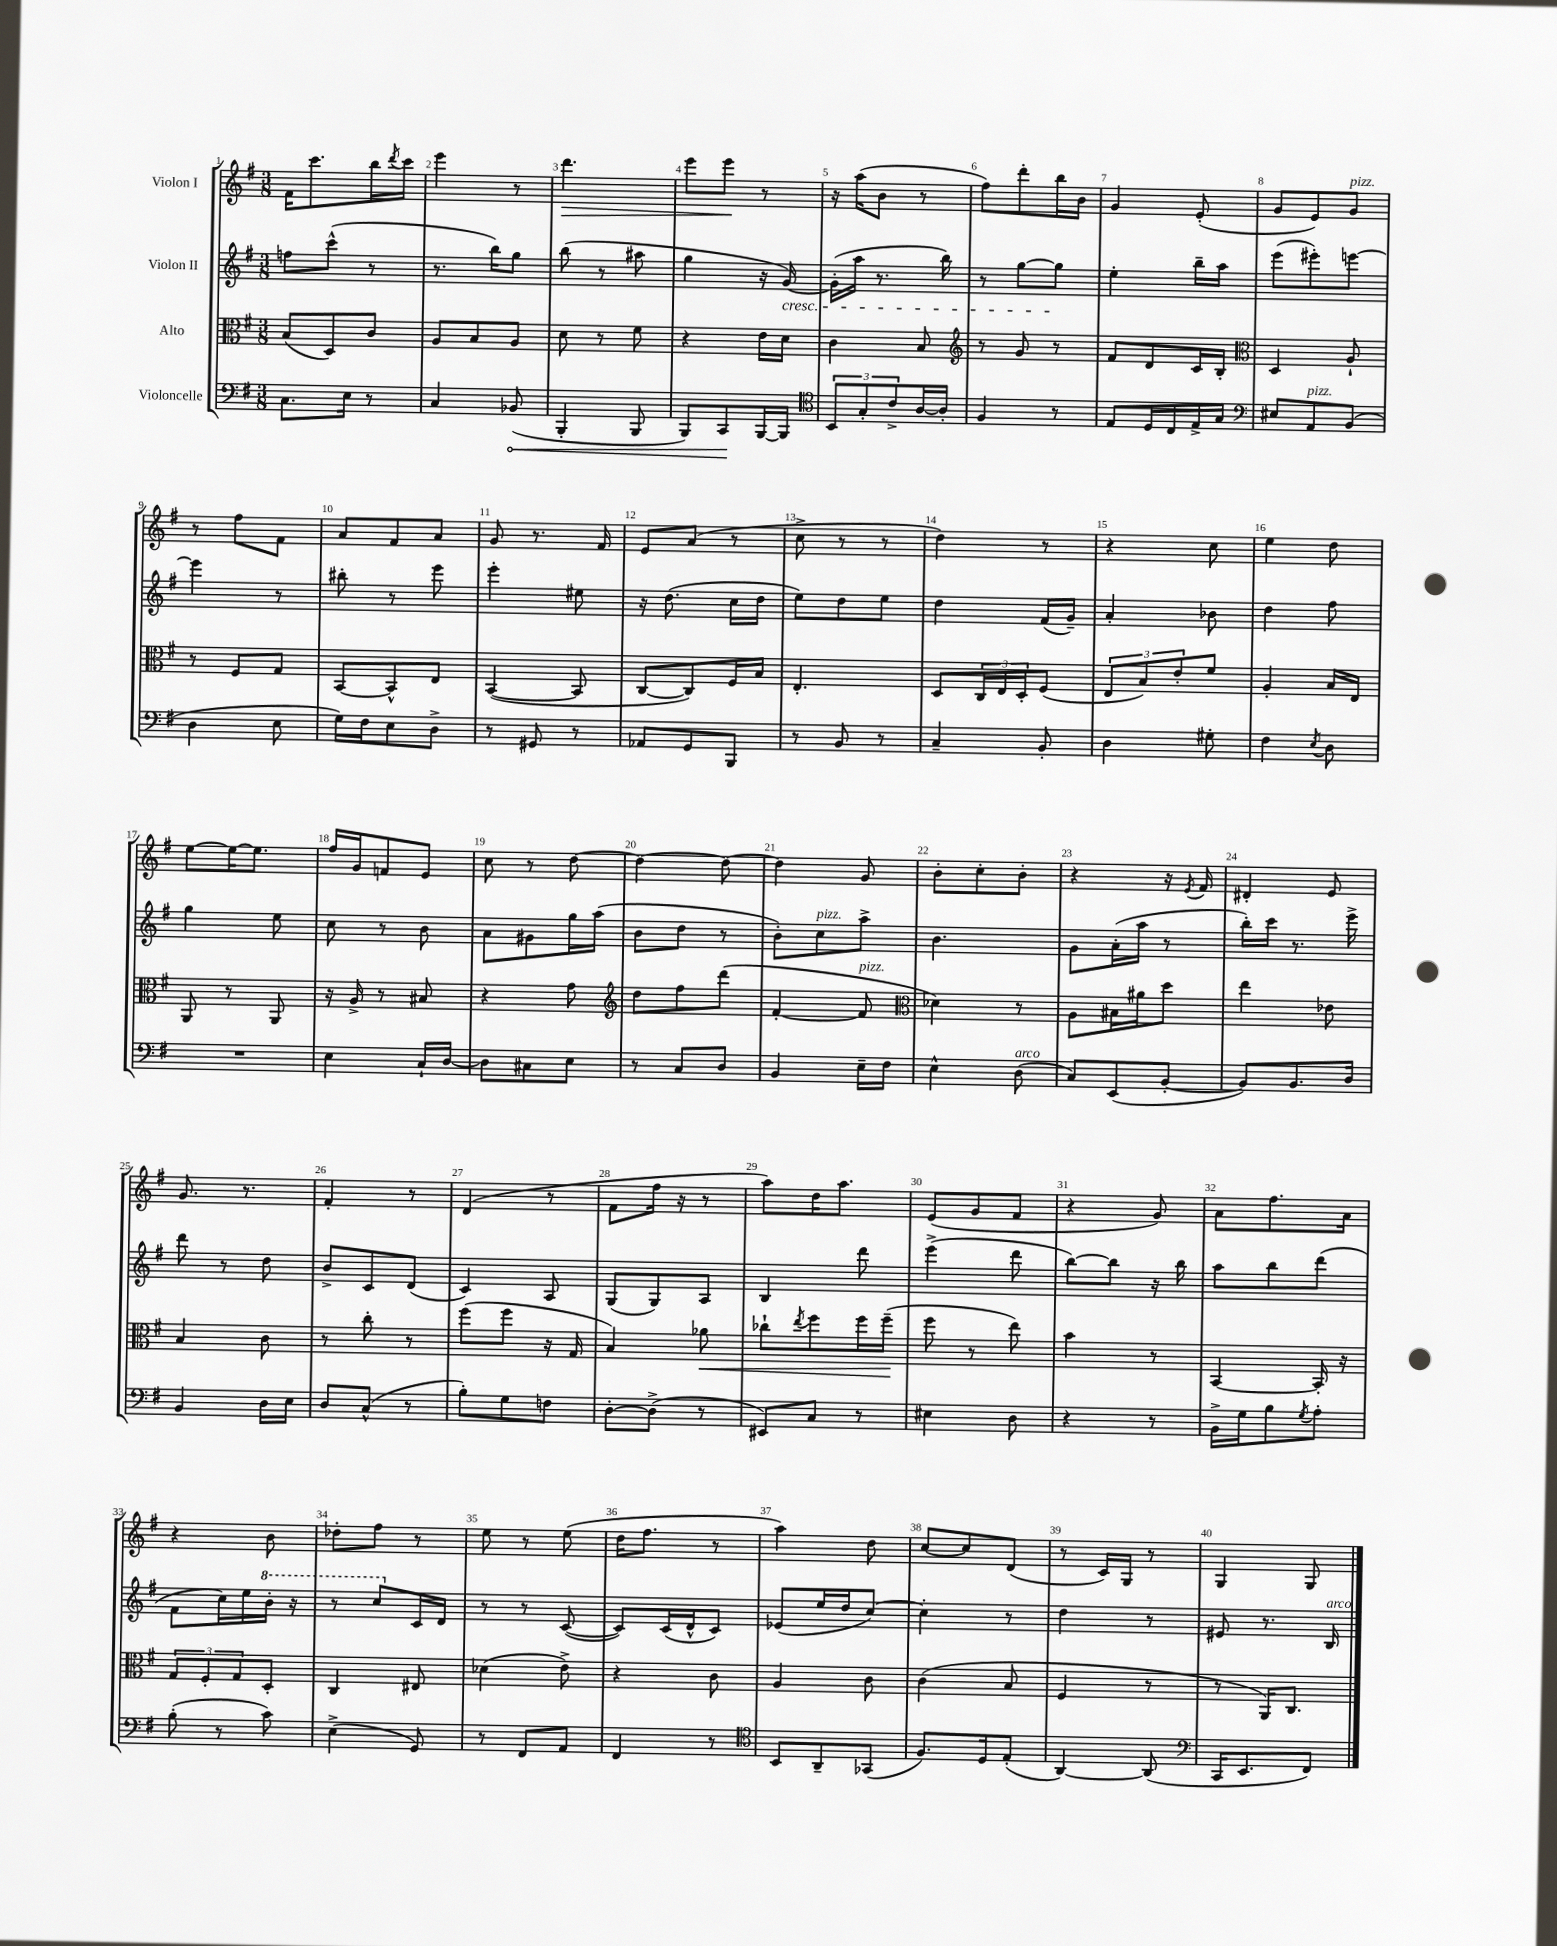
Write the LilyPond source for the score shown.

<<
\new StaffGroup <<
\new Staff = "s0" \with { instrumentName = "Violon I" } {
    \clef treble \key g \major \numericTimeSignature \time 3/8
    fis'16 c'''8. b''16 \acciaccatura { d'''8 } c'''16 |
    e'''4 r8 |
    d'''4.\> |
    e'''8 e'''8\! r8 |
    r16 a''16( b'8 r8 |
    fis''8) d'''8-. b''16 b'16 |
    g'4 e'8-.( |
    g'8 e'8) g'8^\markup { \italic "pizz." } |
    r8 fis''8 fis'8 |
    a'8 fis'8 a'8 |
    g'8 r8. fis'16 |
    e'8 a'8( r8 |
    c''8-> r8 r8 |
    d''4) r8 |
    r4 c''8 |
    e''4 d''8 |
    e''8~ e''16~ e''8. |
    fis''16 g'16 f'8 e'8 |
    c''8 r8 d''8~ |
    d''4~ d''8~ |
    d''4 g'8 |
    b'8-. c''8-. b'8-. |
    r4 r16 \acciaccatura { e'8 } fis'16 |
    dis'4-. e'8 |
    g'8. r8. |
    fis'4-. r8 |
    d'4( r8 |
    fis'8 fis''16 r16 r8 |
    a''8) d''16 a''8. |
    e'8( g'8 fis'8 |
    r4 g'8) |
    a'8 fis''8. a'16 |
    r4 b'8 |
    des''8-. fis''8 r8 |
    e''8 r8 e''8( |
    d''16 fis''8. r8 |
    a''4) d''8 |
    c''8~ c''8 d'8( |
    r8 c'16) g16 r8 |
    g4 g8 \bar "|." |
}
\new Staff = "s1" \with { instrumentName = "Violon II" } {
    \clef treble \key g \major \numericTimeSignature \time 3/8
    f''8 c'''8-^( r8 |
    r8. b''16) g''8 |
    b''8( r8 ais''8 |
    g''4 r16 g'16~\cresc) |
    g'16-.( a''16 r8. b''16) |
    r8 g''8~ g''8\! |
    e''4-. b''16-- a''16 |
    e'''8( eis'''8-.) e'''8~ |
    e'''4 r8 |
    bis''8-. r8 e'''8 |
    e'''4-. eis''8 |
    r16 d''8.( c''16 d''16 |
    e''8) d''8 e''8 |
    d''4 fis'16( g'16--) |
    a'4-. bes'8 |
    d''4 fis''8 |
    g''4 e''8 |
    c''8 r8 b'8 |
    a'8 gis'8 g''16 a''16( |
    b'8 d''8 r8 |
    b'8-.) c''8^\markup { \italic "pizz." } a''8-> |
    b'4. |
    g'8 a'16-.( a''16 r8 |
    b''16-.) c'''16 r8. e'''16-> |
    d'''8 r8 d''8 |
    b'8-> c'8 d'8( |
    c'4) a8 |
    g8( g8) a8 |
    b4 d'''8 |
    e'''4->( d'''8 |
    b''8~) b''8 r16 b''16 |
    a''8 b''8 d'''8( |
    fis'8 c''16) e''16 \ottava #1 b''16-. r16 |
    r8 c'''8 \ottava #0 c'16 d'16 |
    r8 r8 c'8~( |
    c'8) c'16( d'16-^ c'8) |
    ees'8( e''16 d''16 c''8~) |
    c''4-. r8 |
    d''4 r8 |
    eis'8 r8. b16^\markup { \italic "arco" } \bar "|." |
}
\new Staff = "s2" \with { instrumentName = "Alto" } {
    \clef alto \key g \major \numericTimeSignature \time 3/8
    b8( d8) c'8 |
    a8 b8 a8 |
    d'8 r8 fis'8 |
    r4 e'16 d'16 |
    c'4 b8 |
    \clef treble r8 g'8 r8 |
    fis'8 d'8 c'16 b16-. |
    \clef alto d4 a8-! |
    r8 fis8 g8 |
    b,8~ b,8-^ e8 |
    b,4~( b,8 |
    c8~ c8) fis16 b16 |
    e4.-. |
    d8 \tuplet 3/2 { c16 e16 d16-. } fis8( |
    \tuplet 3/2 { e8 b8) e'8-. } fis'8 |
    a4-. b16 e16 |
    a,8 r8 a,8 |
    r16 a16-> r8 bis8 |
    r4 g'8 |
    \clef treble d''8 fis''8 d'''8( |
    fis'4~-. fis'8^\markup { \italic "pizz." } |
    \clef alto des'4) r8 |
    a8 bis16 ais'16 d''8 |
    e''4 ees'8 |
    b4 c'8 |
    r8 c''8-. r8 |
    fis''8( fis''8 r16 g16 |
    b4) aes'8\< |
    ces''8-! \acciaccatura { e''8 } fis''8 fis''16 fis''16--\!( |
    fis''8 r8 e''8) |
    b'4 r8 |
    b,4~ b,16-. r16 |
    \tuplet 3/2 { g8 fis8-. g8 } d8-. |
    c4 eis8 |
    des'4( e'8->) |
    r4 c'8 |
    a4 c'8 |
    c'4( b8 |
    fis4 r8 |
    r8 a,16) c8. \bar "|." |
}
\new Staff = "s3" \with { instrumentName = "Violoncelle" } {
    \clef bass \key g \major \numericTimeSignature \time 3/8
    c8. e16 r8 |
    c4 \once \override Hairpin.circled-tip = ##t bes,8\<( |
    b,,4-. b,,8 |
    b,,8) c,8\! b,,16~ b,,16 |
    \clef tenor \tuplet 3/2 { b,8 g8-. c'8-> } a16~ a16-. |
    fis4 r8 |
    e8 d16 c16 e16-> g16 |
    \clef bass eis8 a,8^\markup { \italic "pizz." } b,8( |
    d4 e8 |
    g16) fis16 e8 d8-> |
    r8 gis,8 r8 |
    aes,8 g,8 b,,8 |
    r8 b,8 r8 |
    c4-- b,8-. |
    d4 gis8-. |
    fis4 \acciaccatura { e8 } d8 |
    R4. |
    e4 c16-! d16~ |
    d8 cis8 e8 |
    r8 c8 d8 |
    b,4 e16-- fis16 |
    e4-^ d8^\markup { \italic "arco" }( |
    c8) e,8( b,8~-. |
    b,8) b,8. d16 |
    b,4 d16 e16 |
    d8 c8-^( r8 |
    b8-.) g8 f8 |
    d8~-. d8->( r8 |
    eis,8) c8 r8 |
    eis4 d8 |
    r4 r8 |
    b,16-> g16 b8 \acciaccatura { g8 } a8-. |
    b8-.( r8 c'8) |
    e4->( g,8) |
    r8 fis,8 a,8 |
    fis,4 r8 |
    \clef tenor b,8 a,8-- ges,8( |
    fis8.) d16 e8-.( |
    a,4~) a,8( |
    \clef bass c,16 e,8. fis,8) \bar "|." |
}
>>
>>
\layout { \context { \Score \override BarNumber.break-visibility = ##(#f #t #t) barNumberVisibility = #all-bar-numbers-visible } }
